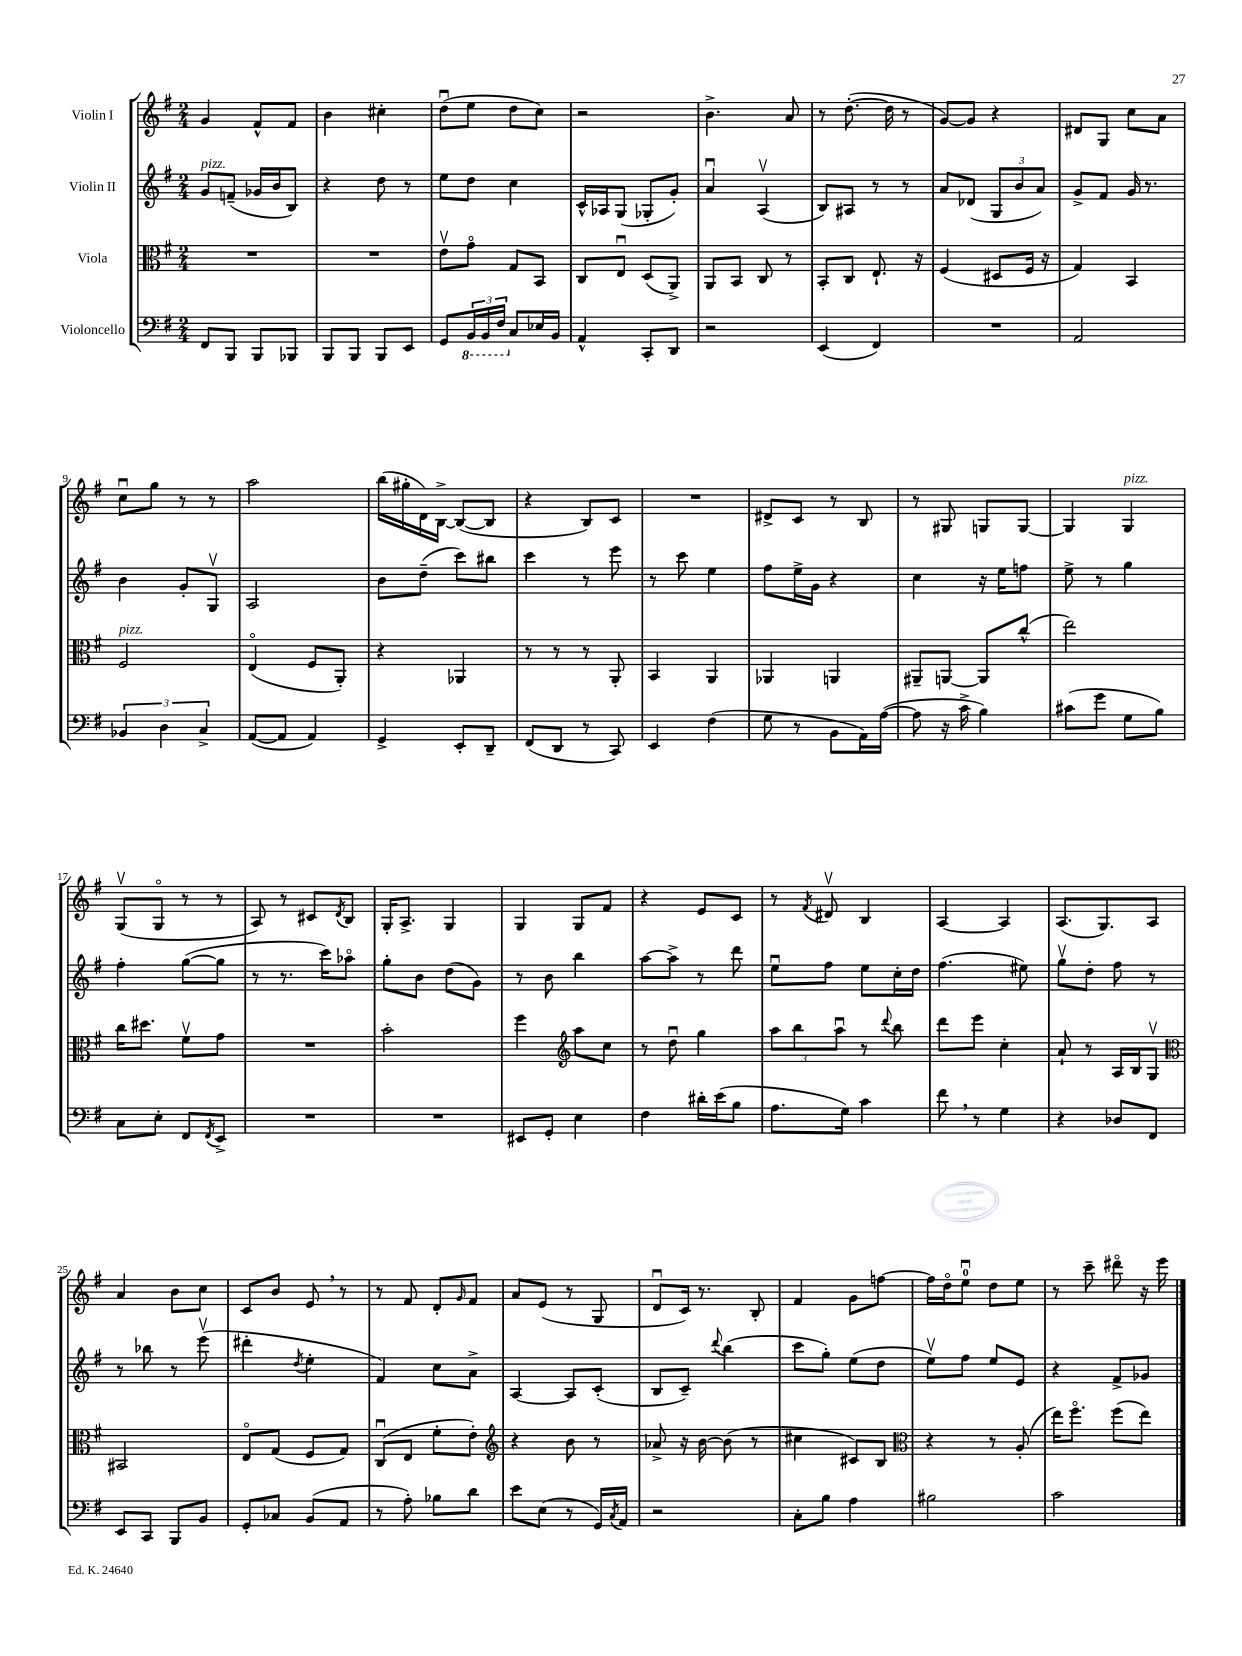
<<
\new StaffGroup <<
\new Staff = "s0" \with { instrumentName = "Violin I" } {
    \clef treble \key g \major \numericTimeSignature \time 2/4
    g'4 fis'8-^ fis'8 |
    b'4 cis''4-. |
    d''8\downbow( e''8 d''8 c''8) |
    r2 |
    b'4.-> a'8 |
    r8 d''8.~-.( d''16 r8 |
    g'8~) g'8 r4 |
    dis'8 g8 c''8 a'8 |
    c''8\downbow g''8 r8 r8 |
    a''2 |
    b''16( gis''16-. d'16) b16~-> b8~( b8 |
    r4 b8) c'8 |
    R2 |
    dis'8-> c'8 r8 b8 |
    r8 gis8 g8 g8~ |
    g4 g4^\markup { \italic "pizz." } |
    g8\upbow( g8\flageolet r8 r8 |
    a8) r8 cis'8 \acciaccatura { d'8 } b8 |
    g16-. a8.-> g4 |
    g4 g8 fis'8 |
    r4 e'8 c'8 |
    r8 \acciaccatura { fis'8 } dis'8\upbow b4 |
    a4~ a4 |
    a8.( g8.) a8 |
    a'4 b'8 c''8 |
    c'8 b'8 e'8 \breathe r8 |
    r8 fis'8 d'8-. \grace { g'16 } fis'8 |
    a'8 e'8( r8 g8 |
    d'8\downbow c'16) r8. b8-. |
    fis'4 g'8 f''8~ |
    f''16 d''16\flageolet e''8-0\downbow d''8 e''8 |
    r8 c'''8-- dis'''8\flageolet r16 e'''16 \bar "|." |
}
\new Staff = "s1" \with { instrumentName = "Violin II" } {
    \clef treble \key g \major \numericTimeSignature \time 2/4
    g'8^\markup { \italic "pizz." } f'8--( ges'16 b'16 b8) |
    r4 d''8 r8 |
    e''8 d''8 c''4 |
    c'16-^ aes16 g8( ges8-. g'8-.) |
    a'4\downbow a4\upbow( |
    b8) ais8 r8 r8 |
    a'8 des'8( \tuplet 3/2 { g8 b'8 a'8) } |
    g'8-> fis'8 g'16 r8. |
    b'4 g'8-. g8\upbow |
    a2 |
    b'8 d''8--( c'''8) bis''8 |
    c'''4 r8 e'''8 |
    r8 c'''8 e''4 |
    fis''8 e''16-> g'16 r4 |
    c''4 r16 e''16 f''8 |
    e''8-> r8 g''4 |
    fis''4-. g''8~( g''8 |
    r8 r8. c'''16) aes''8\flageolet |
    g''8-. b'8 d''8( g'8) |
    r8 b'8 b''4 |
    a''8~ a''8-> r8 d'''8 |
    e''8\downbow fis''8 e''8 c''16-. d''16 |
    fis''4.( eis''8) |
    g''8\upbow d''8-. fis''8 r8 |
    r8 bes''8 r8 e'''8\upbow( |
    dis'''4-. \acciaccatura { d''8 } e''4-. |
    fis'4) c''8 a'8-> |
    a4~ a8 c'8-.( |
    b8 c'8--) \appoggiatura { d'''8 } b''4( |
    c'''8 g''8-.) e''8( d''8 |
    e''8\upbow) fis''8 e''8 e'8 |
    r4 fis'8-> ges'8 \bar "|." |
}
\new Staff = "s2" \with { instrumentName = "Viola" } {
    \clef alto \key g \major \numericTimeSignature \time 2/4
    R2 |
    R2 |
    e'8\upbow g'8\flageolet g8 b,8 |
    c8 e8\downbow d8( a,8->) |
    a,8 b,8 c8 r8 |
    b,8-. c8 e8.-! r16 |
    fis4( dis8 fis16 r16 |
    g4) b,4 |
    fis2^\markup { \italic "pizz." } |
    e4\flageolet( fis8 a,8-.) |
    r4 aes,4 |
    r8 r8 r8 a,8-. |
    b,4 a,4 |
    aes,4 a,4 |
    ais,8-- a,8~ a,8 c''8-^( |
    e''2) |
    c''16 dis''8. fis'8\upbow g'8 |
    R2 |
    b'2-. |
    fis''4 \clef treble a''8 c''8 |
    r8 d''8\downbow g''4 |
    \tuplet 3/2 { a''8 b''8 a''8\downbow } r8 \appoggiatura { d'''8 } b''8 |
    d'''8 e'''8 c''4-. |
    a'8-! r8 a16 b16 g8\upbow |
    \clef alto bis,2 |
    e8\flageolet g8( fis8 g8) |
    c8\downbow( e8 fis'8-. e'8-.) |
    \clef treble r4 b'8 r8 |
    aes'8-> r16 b'16~ b'8( r8 |
    cis''4 cis'8) b8 |
    \clef alto r4 r8 a8-.( |
    e''16) fis''8.\flageolet fis''8( e''8) \bar "|." |
}
\new Staff = "s3" \with { instrumentName = "Violoncello" } {
    \clef bass \key g \major \numericTimeSignature \time 2/4
    fis,8 b,,8 b,,8 bes,,8 |
    b,,8 b,,8 b,,8 e,8 |
    g,8 \tuplet 3/2 { \ottava #-1 b,,16 b,,16 fis,16 \ottava #0 } c8 ees16 b,16 |
    a,4-^ c,8-. d,8 |
    r2 |
    e,4( fis,4) |
    R2 |
    a,2 |
    \tuplet 3/2 { bes,4 d4 c4-> } |
    a,8~( a,8 a,4) |
    g,4-> e,8-. d,8-- |
    fis,8( d,8 r8 c,8) |
    e,4 fis4( |
    g8 r8 b,8 a,16) a16~( |
    a8 r16 c'16-> b4) |
    cis'8( g'8 g8 b8) |
    c8 e8-. fis,8 \acciaccatura { fis,8 } e,8-> |
    R2 |
    R2 |
    eis,8 g,8-. e4 |
    fis4 dis'16-. e'16( b8 |
    a8. g16) c'4 |
    fis'8 \breathe r8 g4 |
    r4 des8 fis,8 |
    e,8 c,8 b,,8 b,8 |
    g,8-. ces8 b,8( a,8 |
    r8 a8-.) bes8 d'8 |
    e'8 e8( r8 g,16) \acciaccatura { c8 } a,16 |
    r2 |
    c8-. b8 a4 |
    bis2 |
    c'2 \bar "|." |
}
>>
>>
